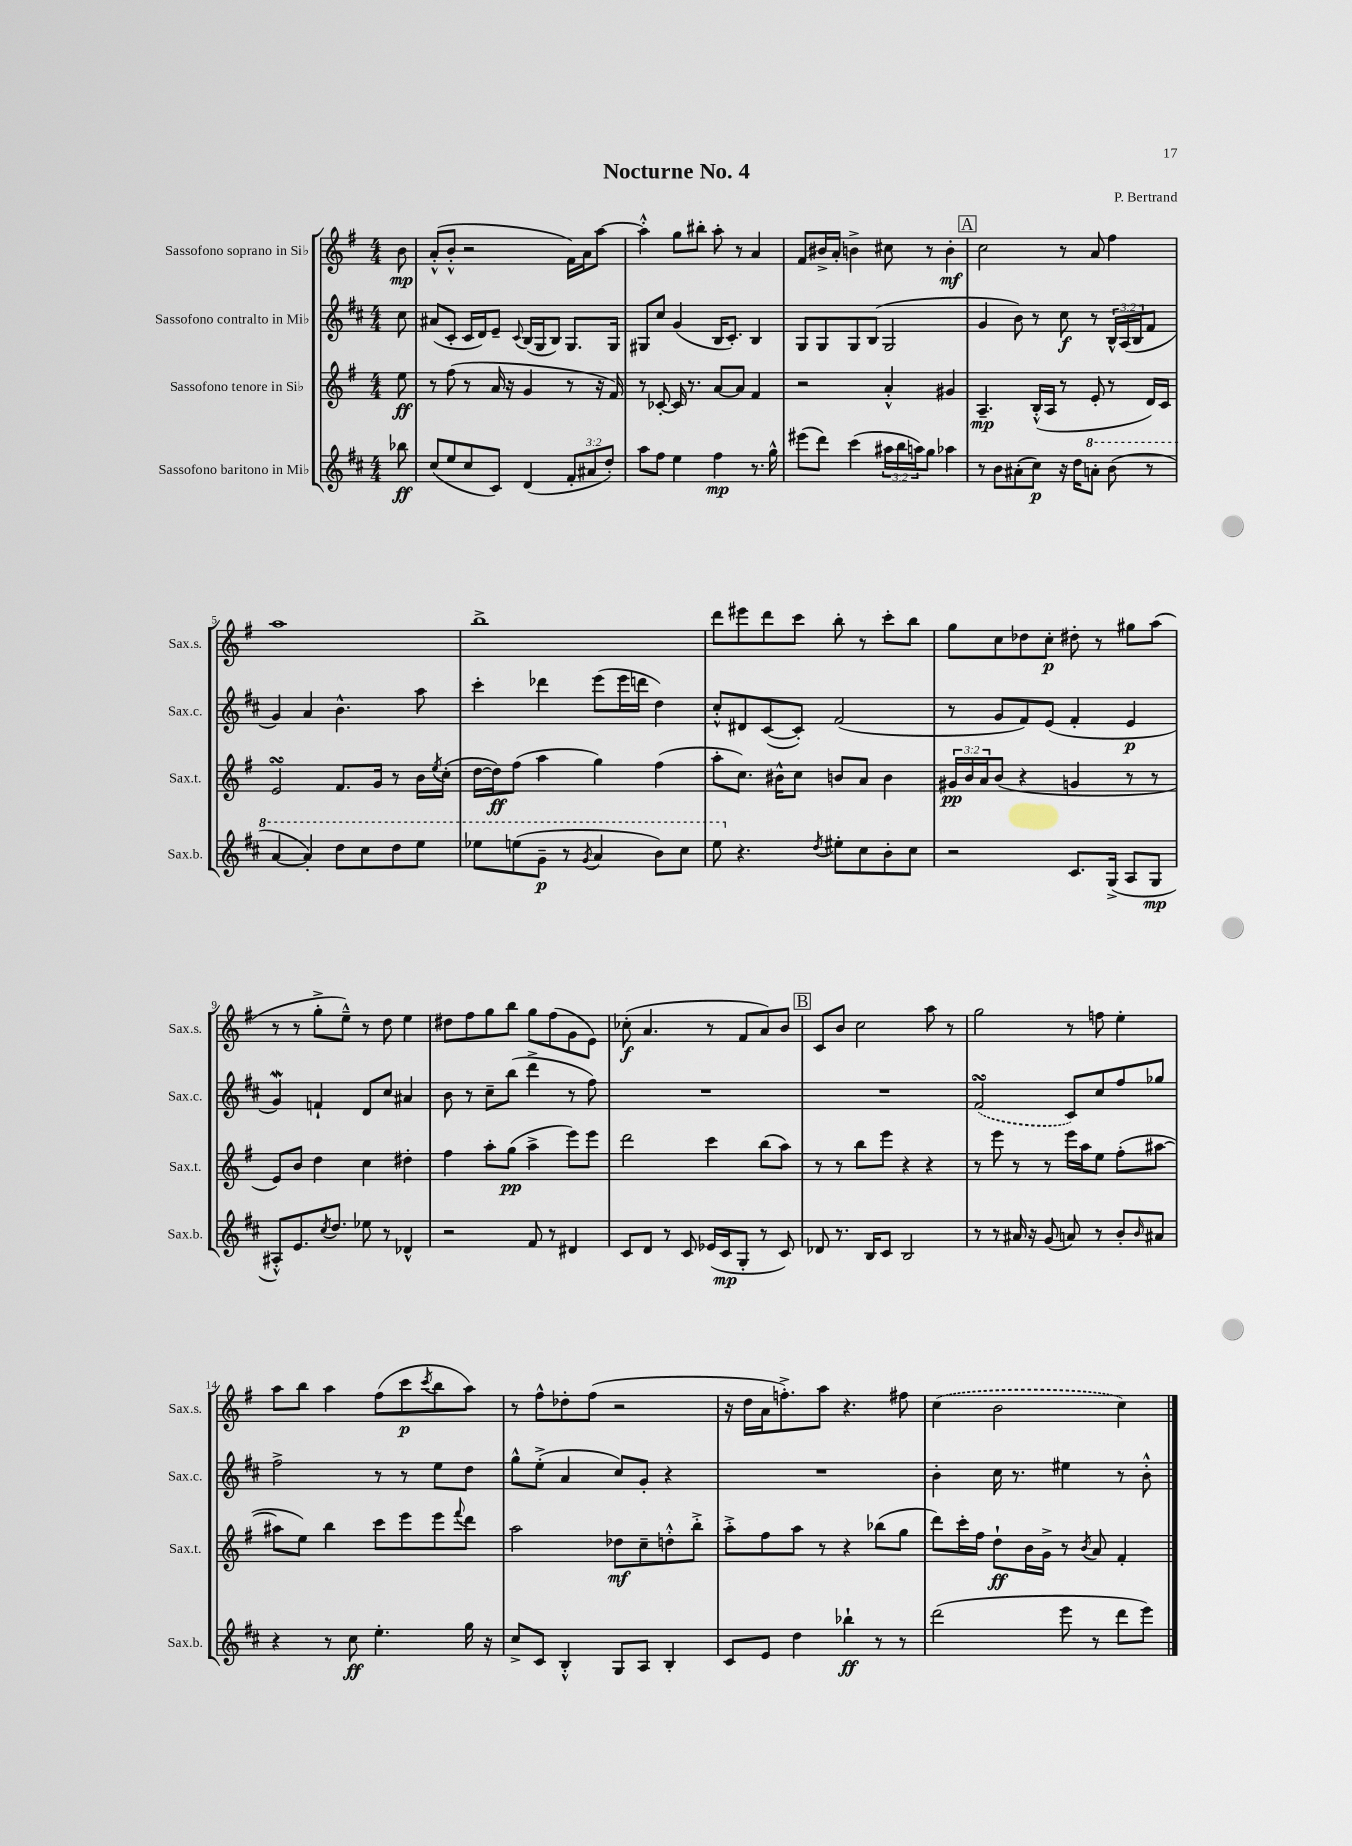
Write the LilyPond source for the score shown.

\header { title = "Nocturne No. 4" composer = "P. Bertrand" }
<<
\new StaffGroup <<
\new Staff = "s0" \with { instrumentName = "Sassofono soprano in Sib" shortInstrumentName = "Sax.s." } {
    \clef treble \key g \major \numericTimeSignature \time 4/4 \partial 8
    b'8\mp |
    a'8-.-^( b'8-.-^ r2 fis'16) a'16 a''8~ |
    a''4-.-^ g''8 bis''8-. a''8-. r8 a'4 |
    fis'8 bis'16-> a'16-. b'4-> cis''8 r8 b'4-.\mf |
    \mark \markup { \box "A" } c''2 r8 a'8 fis''4 |
    a''1 |
    b''1-> |
    d'''8 eis'''8 d'''8 c'''8 b''8-. r8 c'''8-. b''8 |
    g''8 c''8 des''8 c''8-.\p dis''8-. r8 gis''8 a''8( |
    r8 r8 g''8-.-> e''8---^) r8 d''8 e''4 |
    dis''8 fis''8 g''8 b''8 g''8 fis''8( g'8 e'8) |
    ces''8-.\f( a'4. r8 fis'8 a'8) b'8 |
    \mark \markup { \box "B" } c'8 b'8 c''2 a''8 r8 |
    g''2 r8 f''8 e''4-. |
    a''8 b''8 a''4 fis''8( c'''8\p \acciaccatura { c'''8 } b''8 a''8) |
    r8 fis''8-^ des''8-. fis''8( r2 |
    r16 d''16 a'16 f''8.-.->) a''8 r4. fis''8 |
    \once \slurDashed c''4( b'2 c''4) \bar "|." |
}
\new Staff = "s1" \with { instrumentName = "Sassofono contralto in Mib" shortInstrumentName = "Sax.c." } {
    \clef treble \key d \major \numericTimeSignature \time 4/4 \override Staff.TupletNumber.text = #tuplet-number::calc-fraction-text \partial 8
    cis''8 |
    ais'8( cis'8-. cis'16 d'16) e'8-- \appoggiatura { cis'8 } b16( g16 b8) g8. g16 |
    gis8 cis''8 g'4( b16 cis'8.-.) b4 |
    g8 g8 g8 b8( g2 |
    \mark \markup { \box "A" } g'4 b'8) r8 cis''8\f r8 \tuplet 3/2 { b16-^ a16( b16 } fis'8 |
    g'4) a'4 b'4.-^ a''8 |
    cis'''4-. des'''4 e'''8( e'''16 d'''16 d''4) |
    cis''8-.-^ dis'8 cis'8~( cis'8-.) fis'2( |
    r8 g'8 fis'8) e'8( fis'4-. e'4\p |
    g'4\mordent) f'4-! d'8 cis''8 ais'4 |
    b'8 r8 cis''8-- b''8( d'''4-> r8 fis''8) |
    R1 |
    \mark \markup { \box "B" } R1 |
    \once \slurDashed fis'2\turn( cis'8) cis''8 fis''8 ges''8 |
    fis''2-> r8 r8 e''8 d''8 |
    g''8-^ e''8-.->( a'4 cis''8) g'8-. r4 |
    R1 |
    b'4-. cis''16 r8. eis''4 r8 b'8-.-^ \bar "|." |
}
\new Staff = "s2" \with { instrumentName = "Sassofono tenore in Sib" shortInstrumentName = "Sax.t." } {
    \clef treble \key g \major \numericTimeSignature \time 4/4 \override Staff.TupletNumber.text = #tuplet-number::calc-fraction-text \partial 8
    e''8\ff |
    r8 fis''8( r8 a'16 r16 g'4 r8 r16 fis'16) |
    r8 ces'8~-. ces'16 r8. a'8~ a'8 fis'4 |
    r2 a'4-.-^ gis'4 |
    \mark \markup { \box "A" } a4.--\mp b16-.-^( a16 r8 e'8-. r8 d'16) c'16 |
    e'2\turn fis'8. g'16 r8 b'16 \acciaccatura { e''8 } c''16-.( |
    d''16~ d''16\ff) fis''8( a''4 g''4) fis''4( |
    a''8-. c''8.) bis'16-^ c''8 b'8 a'8 b'4 |
    \tuplet 3/2 { gis'16\pp b'16 a'16 } b'8( r4 g'4 r8 r8 |
    e'8) b'8 d''4 c''4 dis''4-. |
    fis''4 a''8-. g''8\pp( a''4-> e'''8) e'''8 |
    d'''2 c'''4 b''8( a''8) |
    \mark \markup { \box "B" } r8 r8 b''8 e'''8 r4 r4 |
    r8 e'''8 r8 r8 e'''16 a''16 e''8 fis''8-.( ais''8~ |
    ais''8 e''8) b''4 c'''8 e'''8 e'''8 \appoggiatura { fis'''8 } d'''8 |
    a''2 des''8\mf c''8-- d''8-.-^ b''8-.-> |
    a''8-.-> fis''8 a''8 r8 r4 bes''8( g''8 |
    d'''8) c'''16-. fis''16 d''8-!\ff b'16 g'16-> r8 \acciaccatura { b'8 } a'8 fis'4-. \bar "|." |
}
\new Staff = "s3" \with { instrumentName = "Sassofono baritono in Mib" shortInstrumentName = "Sax.b." } {
    \clef treble \key d \major \numericTimeSignature \time 4/4 \override Staff.TupletNumber.text = #tuplet-number::calc-fraction-text \partial 8
    bes''8\ff |
    cis''8( e''8 cis''8 cis'8) d'4( \tuplet 3/2 { fis'8-. ais'8 d''8-.) } |
    a''8 fis''8 e''4 fis''4\mp r8. g''16-^ |
    eis'''8( d'''8) cis'''4( \tuplet 3/2 { ais''16 b''16 a''16) } g''8 aes''4 |
    \mark \markup { \box "A" } r8 b'8 ais'8-.( cis''8\p) r16 d''16 \ottava #1 a''!8-. b''8( r8 |
    a''4~ a''4-.) d'''8 cis'''8 d'''8 e'''8 |
    ees'''8 e'''8( g''8--\p r8 \acciaccatura { g''8 } a''4 b''8) cis'''8 |
    e'''8 \ottava #0 r4. \acciaccatura { d''8 } eis''8-. cis''8 b'8-. cis''8 |
    r2 cis'8. g16->( a8 g8\mp |
    ais8-.-^) e'8. \acciaccatura { cis''8 } d''8. ees''8 r8 des'4-^ |
    r2 fis'8 r8 dis'4 |
    cis'8 d'8 r8 cis'8 ees'16( cis'16\mp g8-. r8 cis'8) |
    \mark \markup { \box "B" } des'8 r8. b16 cis'8 b2 |
    r8 r8 ais'16 r16 g'8( a'8) r8 b'8-. \grace { b'16 } ais'8 |
    r4 r8 cis''8\ff e''4.-. g''16 r16 |
    cis''8-> cis'8 b4-.-^ g8 a8 b4-. |
    cis'8 e'8 d''4 bes''4-!\ff r8 r8 |
    d'''2( e'''8 r8 d'''8 e'''8) \bar "|." |
}
>>
>>
